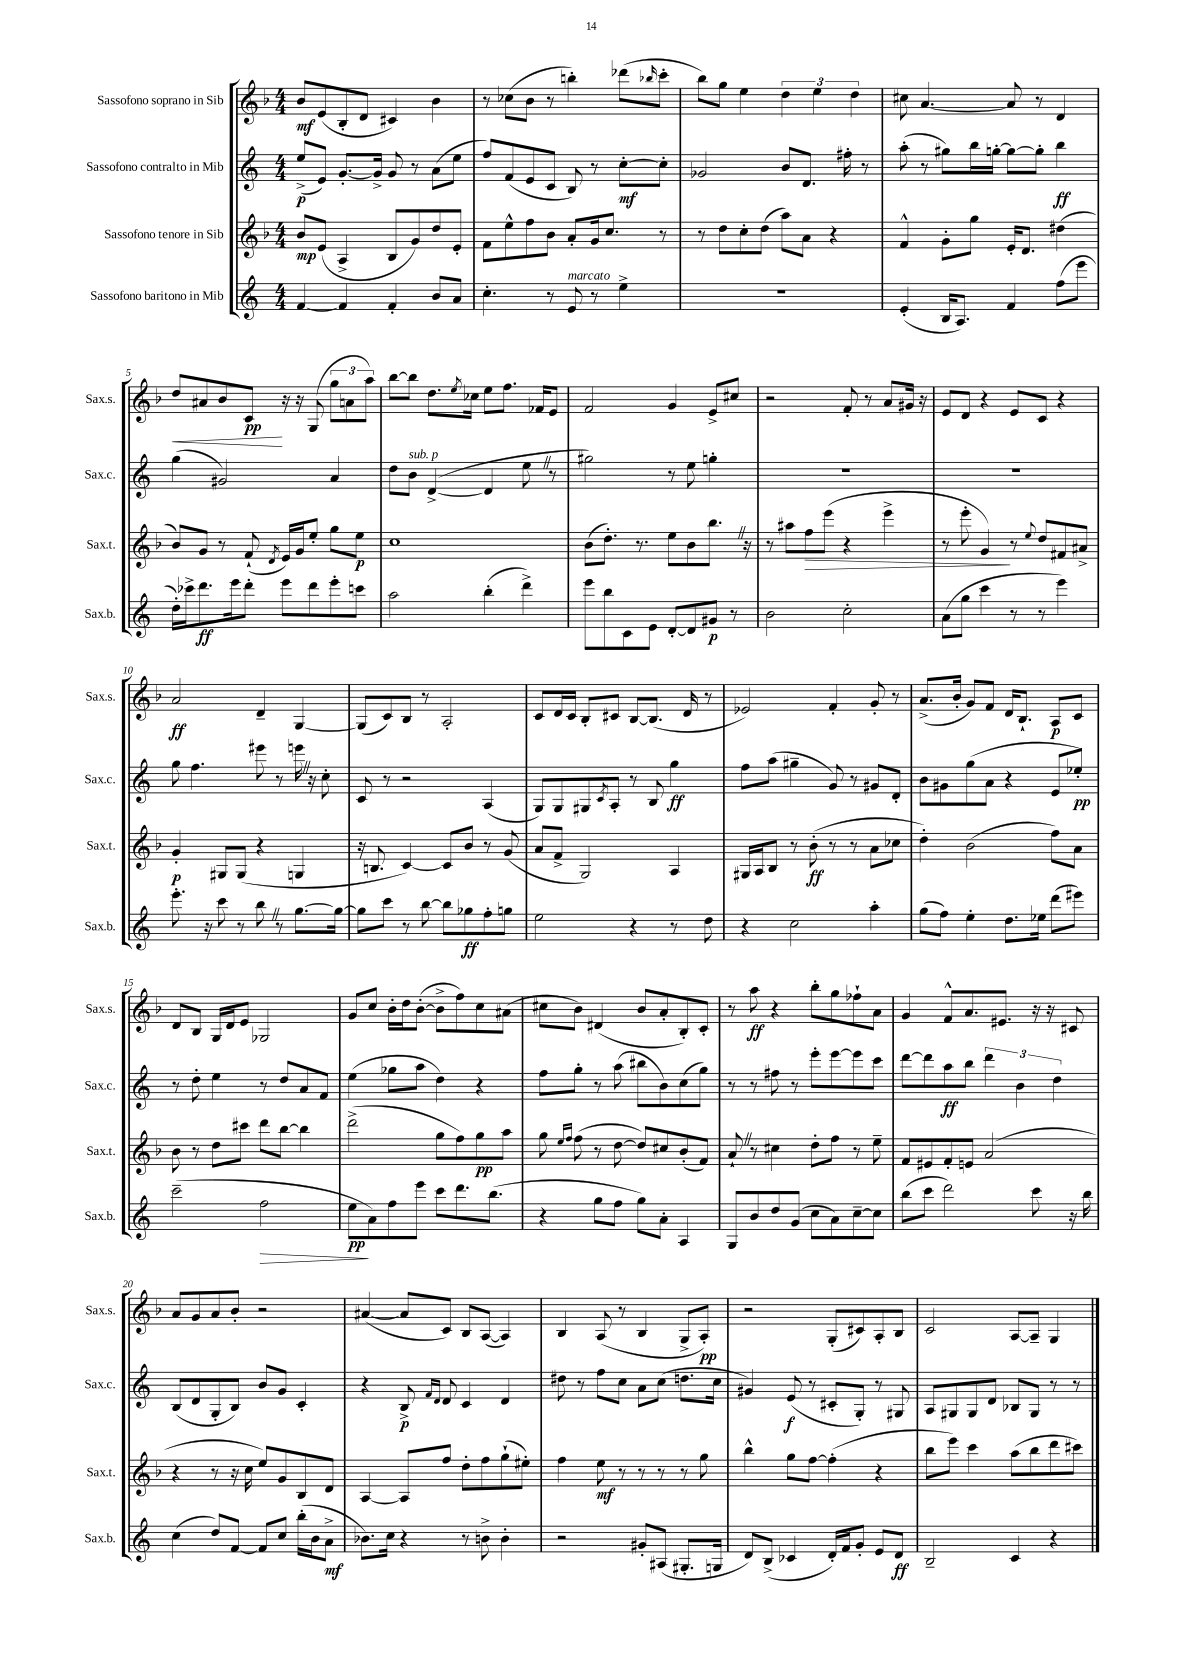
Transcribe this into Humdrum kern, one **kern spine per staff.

**kern	**kern	**kern	**kern
*staff4	*staff3	*staff2	*staff1
*clefG2	*clefG2	*clefG2	*clefG2
*k[]	*k[b-]	*k[]	*k[b-]
*M4/4	*M4/4	*M4/4	*M4/4
[4f	8b-	(8ee^	8b-
.	(8e	8e)	(8e
4f]	4A^	[8.g'	8B-'
.	.	.	8d
.	.	16g^]	.
4f'	8B-	8g	4c#)
.	8g)	8r	.
8b	8dd	(8a	4b-
8a	8e'	8ee	.
=	=	=	=
4.cc'	8f	8ff)	8r
.	8ee^^	(8f	(8cc-
.	8ff	8e	8b-
8r	8b-	8c	8r
8e	8a'	8B)	4bb')
8r	16g	8r	.
.	8.cc	.	.
4ee^	.	[8cc'	(8ddd-
.	.	.	16qqbb-
.	8r	8cc']	8ccc'
=	=	=	=
1r	8r	2g-	8bb-)
.	8dd	.	8gg
.	8cc'	.	4ee
.	(8dd	.	.
.	8aa)	8b	6dd
.	8a	8.d	.
.	.	.	6ee
.	4r	.	.
.	.	16ff#'	.
.	.	.	6dd
.	.	8r	.
=	=	=	=
(4e'	4f^^	(8aa'	8cc#
.	.	8r	[4.a
16B	8g'	8gg#)	.
8.A)	.	.	.
.	8gg	16bb	.
.	.	[16gg'	.
4f	16e'	8gg_	8a]
.	8.d	.	.
.	.	8gg']	8r
(8ff	(4dd#	4bb	4d
8eee	.	.	.
=	=	=	=
16dd')	8b-)	(4gg	8dd
16ccc-^	.	.	.
8.ddd	8g	.	8a#
.	8r	2g#)	8b-
16eee	.	.	.
8ddd'	(8f`	.	8c
.	8qd	.	.
8eee	16e)	.	16r
.	16g	.	16r
8ddd	8ee'	.	(8G
8eee'	8gg	4a	12gg
.	.	.	12a
8ccc	8ee	.	.
.	.	.	12aa)
=	=	=	=
2aa	1cc	8dd	[8bb-
.	.	8b	8bb-]
.	.	([4d^	8.dd
.	.	.	8qee
.	.	.	16cc-
(4bb'	.	4d]	8ee
.	.	.	8.ff
4ddd^)	.	8ee	.
.	.	.	16f-
.	.	8r	8e
=	=	=	=
8eee	(8b-	2gg#)	2f
8bb	8.dd')	.	.
8c	.	.	.
.	8.r	.	.
8e	.	.	.
[8d'	8ee	8r	4g
8d]	8b-	8ee	.
8g#	8.bb-	4gg'	8e^
8r	.	.	8cc#
.	16r	.	.
=	=	=	=
2b	8r	1r	2r
.	8aa#	.	.
.	8ff	.	.
.	(8eee	.	.
2cc'	4r	.	8f'
.	.	.	8r
.	4eee^	.	8a
.	.	.	16g#
.	.	.	16r
=	=	=	=
(8a	8r	1r	8e
8gg	8eee'	.	8d
4ccc	4g)	.	4r
8r	8r	.	8e
.	8qqee	.	.
8r	8dd	.	8c
4eee)	8f#	.	4r
.	8a#^	.	.
=	=	=	=
8.eee'	4g'	8gg	2a
.	.	4.ff	.
16r	.	.	.
8ccc	8G#	.	.
8r	(8G#	.	.
8bb	4r	8eee#	4d~
8r	.	8r	.
[8.gg	4G	16eee	[4G
.	.	16r	.
.	.	8cc'	.
16gg_	.	.	.
=	=	=	=
8gg]	16r	8c	(8G]
.	8.B	.	.
8ccc	.	8r	8c)
8r	[4c)	2r	8B-
[8bb	.	.	8r
8bb]	8c]	.	2A'
8gg-	8b-	.	.
8ff'	8r	(4A	.
8gg	(8g	.	.
=	=	=	=
2ee	8a	8G)	8c
.	8f^	8G	16d
.	.	.	16c
.	2G)	8G#	8B-'
.	.	8qc	.
.	.	8A'	8c#
4r	.	8r	[8B-
.	.	8B	(8.B-]
8r	4A	4gg	.
.	.	.	16d
8dd	.	.	8r
=	=	=	=
4r	16G#	8ff	2e-)
.	16A	.	.
.	8B-	(8aa	.
2cc	8r	4gg#~	.
.	(8b-'	.	.
.	8r	8g)	4f'
.	8r	8r	.
4aa'	8a	8g#	8g'
.	8cc-	8d'	8r
=	=	=	=
(8gg	4dd')	8b	(8.a^
8ff)	.	8g#	.
.	.	.	16b-'
4ee'	(2b-	(8gg	8g)
.	.	8a	8f
8.dd	.	4r	16d
.	.	.	8.B-`
16ee-	.	.	.
(8ddd	8ff)	8e	8A
8eee#)	8a	8ee-')	8c
=	=	=	=
(2ccc~	8b-	8r	8d
.	8r	8dd'	8B-
.	8dd	4ee	16G
.	.	.	16d
.	8ccc#	.	8e
2ff	8ddd	8r	2G-
.	[8bb-	8dd	.
.	4bb-]	8a	.
.	.	8f	.
=	=	=	=
8ee	(2ddd^	(4ee	8g
8a)	.	.	8cc
8ff	.	8gg-	16b-'
.	.	.	16dd
8eee	.	8aa	([8b-'
8ccc	8gg	4dd)	8b-^]
8.ddd	8ff)	.	8ff)
.	8gg	4r	8cc
(8.bb	.	.	.
.	8aa	.	(8a#
=	=	=	=
4r	8gg	8ff	8cc#
.	16qqee	.	.
.	16qqff	.	.
.	(8ff	8gg'	8b-)
8gg	8r	8r	(4d#
8ff	[8dd	(8aa	.
8gg)	8dd])	8bb#	8b-
8a'	8cc#	8b)	8a'
4A	(8b-'	(8cc	8B-')
.	8f)	8gg)	8c'
=	=	=	=
8G	8a`	8r	8r
8b	8r	8r	8aa
8dd	4cc#	8ff#	4r
(8g	.	8r	.
8cc	8dd'	8eee'	8bb-'
8a)	8ff	[8eee	8gg
[8cc~	8r	8eee]	8ff-`
8cc]	8ee~	8ccc	8a
=	=	=	=
(8bb	8f	[8ddd	4g
8ccc	8e#	8ddd]	.
2ddd)	8f'	8aa	8f^^
.	8e	8bb	8.a
.	(2a	6ddd	.
.	.	.	8.e#
.	.	6b	.
8ccc	.	.	16r
.	.	.	16r
.	.	6dd	.
16r	.	.	8c#
16bb	.	.	.
=	=	=	=
(4cc	4r	(8B	8a
.	.	8d	8g
8dd)	8r	8G'	8a
[8f	16r	8B)	8b-'
.	16cc	.	.
8f]	8ee)	8b	2r
8cc	8g	8g	.
(16bb'	8B-	4c'	.
16b	.	.	.
8a^	8d	.	.
=	=	=	=
8.b-)	[4A	4r	([4a#
16cc	.	.	.
4r	8A]	8B^	8a#]
.	.	16qqf	.
.	.	16qqd	.
.	8ff	8d	8c)
8r	8dd'	4c	8B-
8b^	8ff	.	([8A
4b'	(8gg`	4d	4A])
.	8ee#')	.	.
=	=	=	=
2r	4ff	8dd#	4B-
.	.	8r	.
.	8ee	8ff	(8A
.	8r	8cc	8r
8g#'	8r	8a	4B-
(8A#	8r	(8cc	.
8.G#'	8r	8.dd	8G^
.	8gg	.	8A')
16G	.	16cc	.
=	=	=	=
8d)	4bb-^^	4g#)	2r
(8B^	.	.	.
4c-	8gg	(8e	.
.	[8ff	8r	.
16d')	(4ff']	8c#'	(8G'
16f	.	.	.
8g'	.	8G')	8c#)
8e	4r	8r	8A'
8d	.	8G#	8B-
=	=	=	=
2B~	8bb-	8A	2c
.	8eee)	8G#	.
.	4ccc	8G#	.
.	.	8d	.
4c	(8aa	8B-	[8A
.	8bb-	8G#	8A~]
4r	8ddd	8r	4G
.	8ccc#)	8r	.
==	==	==	==
*-	*-	*-	*-
